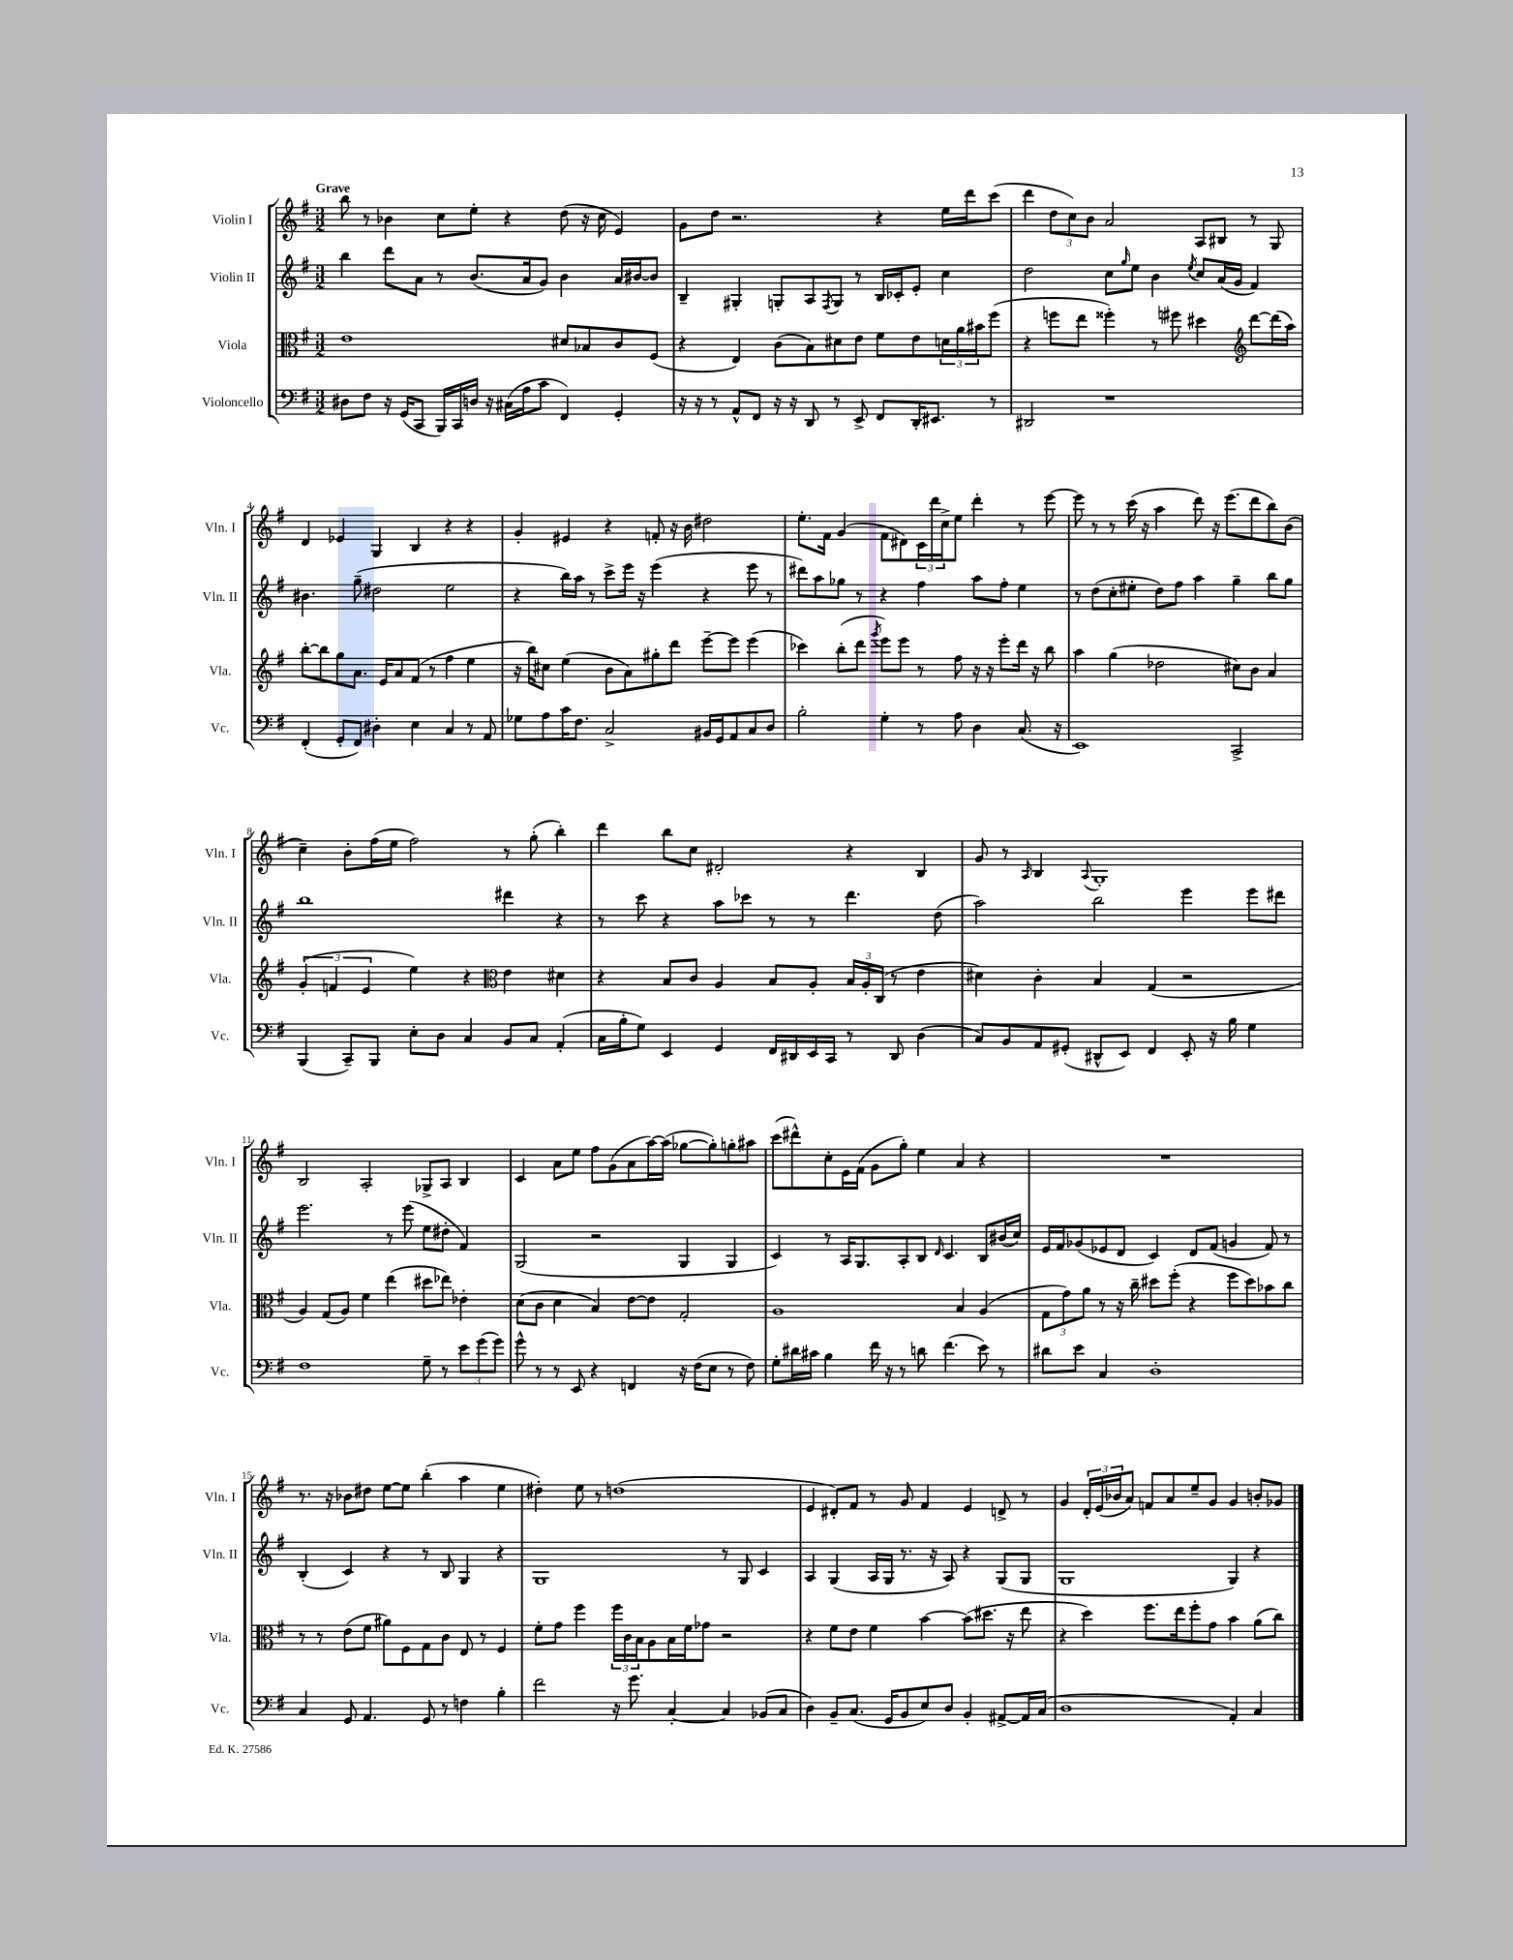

**kern	**kern	**kern	**kern
*staff4	*staff3	*staff2	*staff1
*clefF4	*clefC3	*clefG2	*clefG2
*k[f#]	*k[f#]	*k[f#]	*k[f#]
*M3/2	*M3/2	*M3/2	*M3/2
8D#	1e	4bb	8bb
8F#	.	.	8r
16r	.	8ddd	4b-
(16GG	.	.	.
8CC	.	8a	.
16BBB)	.	8r	8cc
16CC	.	.	.
16D	.	(8.b	8ee'
16r	.	.	.
(16C#	.	.	4r
16A	.	16a	.
8c	.	8g)	.
4FF#)	8d#	4b	(8dd
.	8B-	.	16r
.	.	.	16cc
4GG'	8c	16a	4e)
.	.	[16b#	.
.	(8F#	8b#]	.
=	=	=	=
16r	4r	4B~	8g
16r	.	.	.
8r	.	.	8dd
8AA^^	4E)	4G#'	2.r
8FF#	.	.	.
16r	(8c	8G'	.
16r	.	.	.
8DD	8B)	8A	.
.	.	8qF#	.
8r	8d#	8G	.
8EE^	8e	8r	.
8FF#	8f#	16B	4r
.	.	16c-'	.
16DD'	8e	8e'	.
8.EE#	.	.	.
.	24d	4cc	16ee
.	24a	.	.
.	.	.	16ddd
.	24b#	.	.
8r	(8ff#	.	(8ccc
=	=	=	=
2DD#	4r	2dd	4ddd
.	8ff	.	12dd
.	.	.	12cc)
.	8ee	.	.
.	.	.	12b
1r	4ff##')	8cc	2a
.	.	16qqgg	.
.	.	8ee	.
.	8r	4b	.
.	8ff#	.	.
.	.	8qee	.
.	4dd#	8cc	8A
.	.	(16a	8B#
.	.	16g	.
*	*clefG2	*	*
.	[8ddd	4f#)	8r
.	(16ddd]	.	8G
.	16aa)	.	.
=	=	=	=
(4FF#'	[8bb'	4.b#	4d
.	8bb]	.	.
8GG'	8gg	.	4e-
8FF#)	8.a	(8gg~	.
4D#'	.	2dd#	4G
.	16e	.	.
.	8a	.	.
4E	(8f#	.	4B
.	8r	.	.
4C	4ff#	2ee	4r
8r	4ee	.	4r
8AA	.	.	.
=	=	=	=
8G-	16r	4r	4g'
.	16bb)	.	.
8A	8cc#	.	.
16c	(4ee	16bb)	4e#
8.F#	.	16aa	.
.	.	8r	.
2C^	8b	8ccc^	4r
.	8a)	16eee	.
.	.	16r	.
.	8gg#'	(4eee	8f'
.	8ddd	.	16r
.	.	.	16b
16BB#	[8eee~	4r	2dd#
16GG	.	.	.
8AA	8eee]	.	.
8C	(4eee	8eee	.
8D	.	8r	.
=	=	=	=
2B'	4ccc-)	8ddd#)	8.ee'
.	.	8aa	.
.	.	.	16f#
.	(8bb'	8gg-	(4g
.	8ddd	8r	.
.	8qggg	.	.
4G'	8eee)	4r	8f#
.	8eee	.	8d#)
8r	8r	4ff#	24c
.	.	.	24ddd
.	.	.	24cc^
8A	8ff#	.	8ee
4D	16r	8aa	4ddd'
.	16r	.	.
.	8eee'	8ff#'	.
(8.C	16ddd	4ee	8r
.	16r	.	.
.	8bb	.	[8eee
16r	.	.	.
=	=	=	=
1EE)	4aa	8r	8eee]
.	.	(8dd	8r
.	(4gg	8cc'	8r
.	.	8ee#'	(16ccc
.	.	.	16r
.	2dd-	8dd)	4aa
.	.	8ff#	.
.	.	4aa	8ddd)
.	.	.	16r
.	.	.	(8.eee
2CC^	8cc#)	4gg~	.
.	8b	.	8ddd
.	4a	8bb	8bb)
.	.	8gg	(8b
=	=	=	=
(4BBB	(6g'	1bb	4cc~)
.	6f	.	.
8CC~)	.	.	8b'
.	6e	.	.
8BBB	.	.	(16ff#
.	.	.	16ee
8E'	4ee)	.	2ff#)
8D	.	.	.
4C	4r	.	.
*	*clefC3	*	*
8BB	4e	4ddd#	8r
8C	.	.	(8gg'
(4AA'	4d#	4r	4bb')
=	=	=	=
16C	4r	8r	4ddd
16B'	.	.	.
8G)	.	8ccc	.
4EE	8B	4r	8bb
.	8c	.	8cc
4GG	4A	8aa	2d#'
.	.	8ccc-	.
16FF#	8B	8r	.
16DD#	.	.	.
16EE	8A'	8r	.
16CC	.	.	.
8r	24B	4.ddd	4r
.	24A'	.	.
.	(24C	.	.
8DD#	8r	.	.
(4D	4e	.	4B
.	.	(8dd	.
=	=	=	=
8C)	4d#)	2aa)	8g
8BB	.	.	8r
.	.	.	16qqA
8AA	4c'	.	4B
(8GG#'	.	.	.
.	.	.	8qqA
8DD#^^	4B	2bb	1G'
8EE)	.	.	.
4FF#	(4G	.	.
8EE'	2r	4eee	.
16r	.	.	.
16B	.	.	.
4G	.	8eee	.
.	.	8ddd#	.
=	=	=	=
1F#	4A)	2.eee	2B
.	(8G	.	.
.	8A)	.	.
.	4f#	.	2A'
.	(4ee	8r	.
.	.	(8eee	.
8G~	8dd#	8ee	8G-^
8r	8ee-)	8dd#'	8A
12e	4e-'	4f#)	4B
(12g	.	.	.
12g)	.	.	.
=	=	=	=
8g^^	(8d	(2G	4c
8r	8c	.	.
8r	4d	.	8a
8EE	.	.	8ee
4r	4B)	2r	8ff#
.	.	.	(8g
4FF	[8e	.	8a
.	8e]	.	[16aa)
.	.	.	(16aa]
16r	2G'	4G	[8gg-
(16F#	.	.	.
8E	.	.	8gg-'])
8r	.	4G	8gg'
8F#)	.	.	8aa#
=	=	=	=
8G'	1A	4c)	(8ccc
16d#	.	.	8ddd#^^)
16c#	.	.	.
4B	.	8r	8cc'
.	.	16A	16e
.	.	8.G	(16f#
16f#	.	.	8g
16r	.	.	.
8r	.	8A'	8gg')
8d	.	8B	4ee
.	.	16qqd	.
(4.f#	.	4.c	.
.	4B	.	4a
8e)	(4A	8B	4r
8r	.	(16b#	.
.	.	16cc)	.
=	=	=	=
8d#	12G	16e	1.r
.	.	16f#	.
.	12g)	.	.
8e	.	(8g-	.
.	12a	.	.
4C	8r	8e-	.
.	16r	8d	.
.	16cc~	.	.
1D'	8dd#	4c)	.
.	(8ff#'	.	.
.	4r	8d	.
.	.	(8f#	.
.	8ff#	4g	.
.	8dd#)	.	.
.	8b-	8f#)	.
.	8cc	8r	.
=	=	=	=
4C	8r	(4B'	8.r
.	8r	.	.
.	.	.	16r
8GG	(8e	4c)	8b-
4.AA	8f#	.	8dd#
.	8a#)	4r	[8ee
.	8F#	.	8ee]
8GG	8G	8r	(4bb'
8r	8c	8B	.
4F	8E	4G	4aa
.	8r	.	.
4B'	4F#	4r	4ee
=	=	=	=
2f#	8f#'	1G	4dd#')
.	8g	.	.
.	4ff#	.	8ee
.	.	.	8r
16r	24ff#	.	(1dd
.	24c	.	.
8.g	.	.	.
.	24B	.	.
.	8A	.	.
[4C'	16B	.	.
.	16f#	.	.
.	8g-	.	.
4C]	2r	8r	.
.	.	8G	.
(8BB-	.	4c	.
8C	.	.	.
=	=	=	=
4D)	4r	4A	4e
8BB~	8f#	(4G	8d#')
(8.C	8e	.	8f#
.	4f#	16A	8r
16GG	.	16G	.
8BB	.	8.r	8g
8E)	[4b	.	4f#
.	.	16r	.
8D	.	8A)	.
4BB'	(8b]	4r	4e
.	8.dd#	.	.
[8AA#^	.	(8G	8d^
.	16r	.	.
16AA#]	8ee	8G	8r
(16C	.	.	.
=	=	=	=
1D	4r	1G	4g
.	4dd)	.	24d'
.	.	.	(24e
.	.	.	24b-
.	.	.	8a)
.	8.ff#	.	8f
.	.	.	8a
.	16ee	.	.
.	8ff#'	.	8ee~
.	8g	.	8g
4AA')	4b	4G)	4g
4C	(8a	4r	8b'
.	8cc)	.	8g-
==	==	==	==
*-	*-	*-	*-
